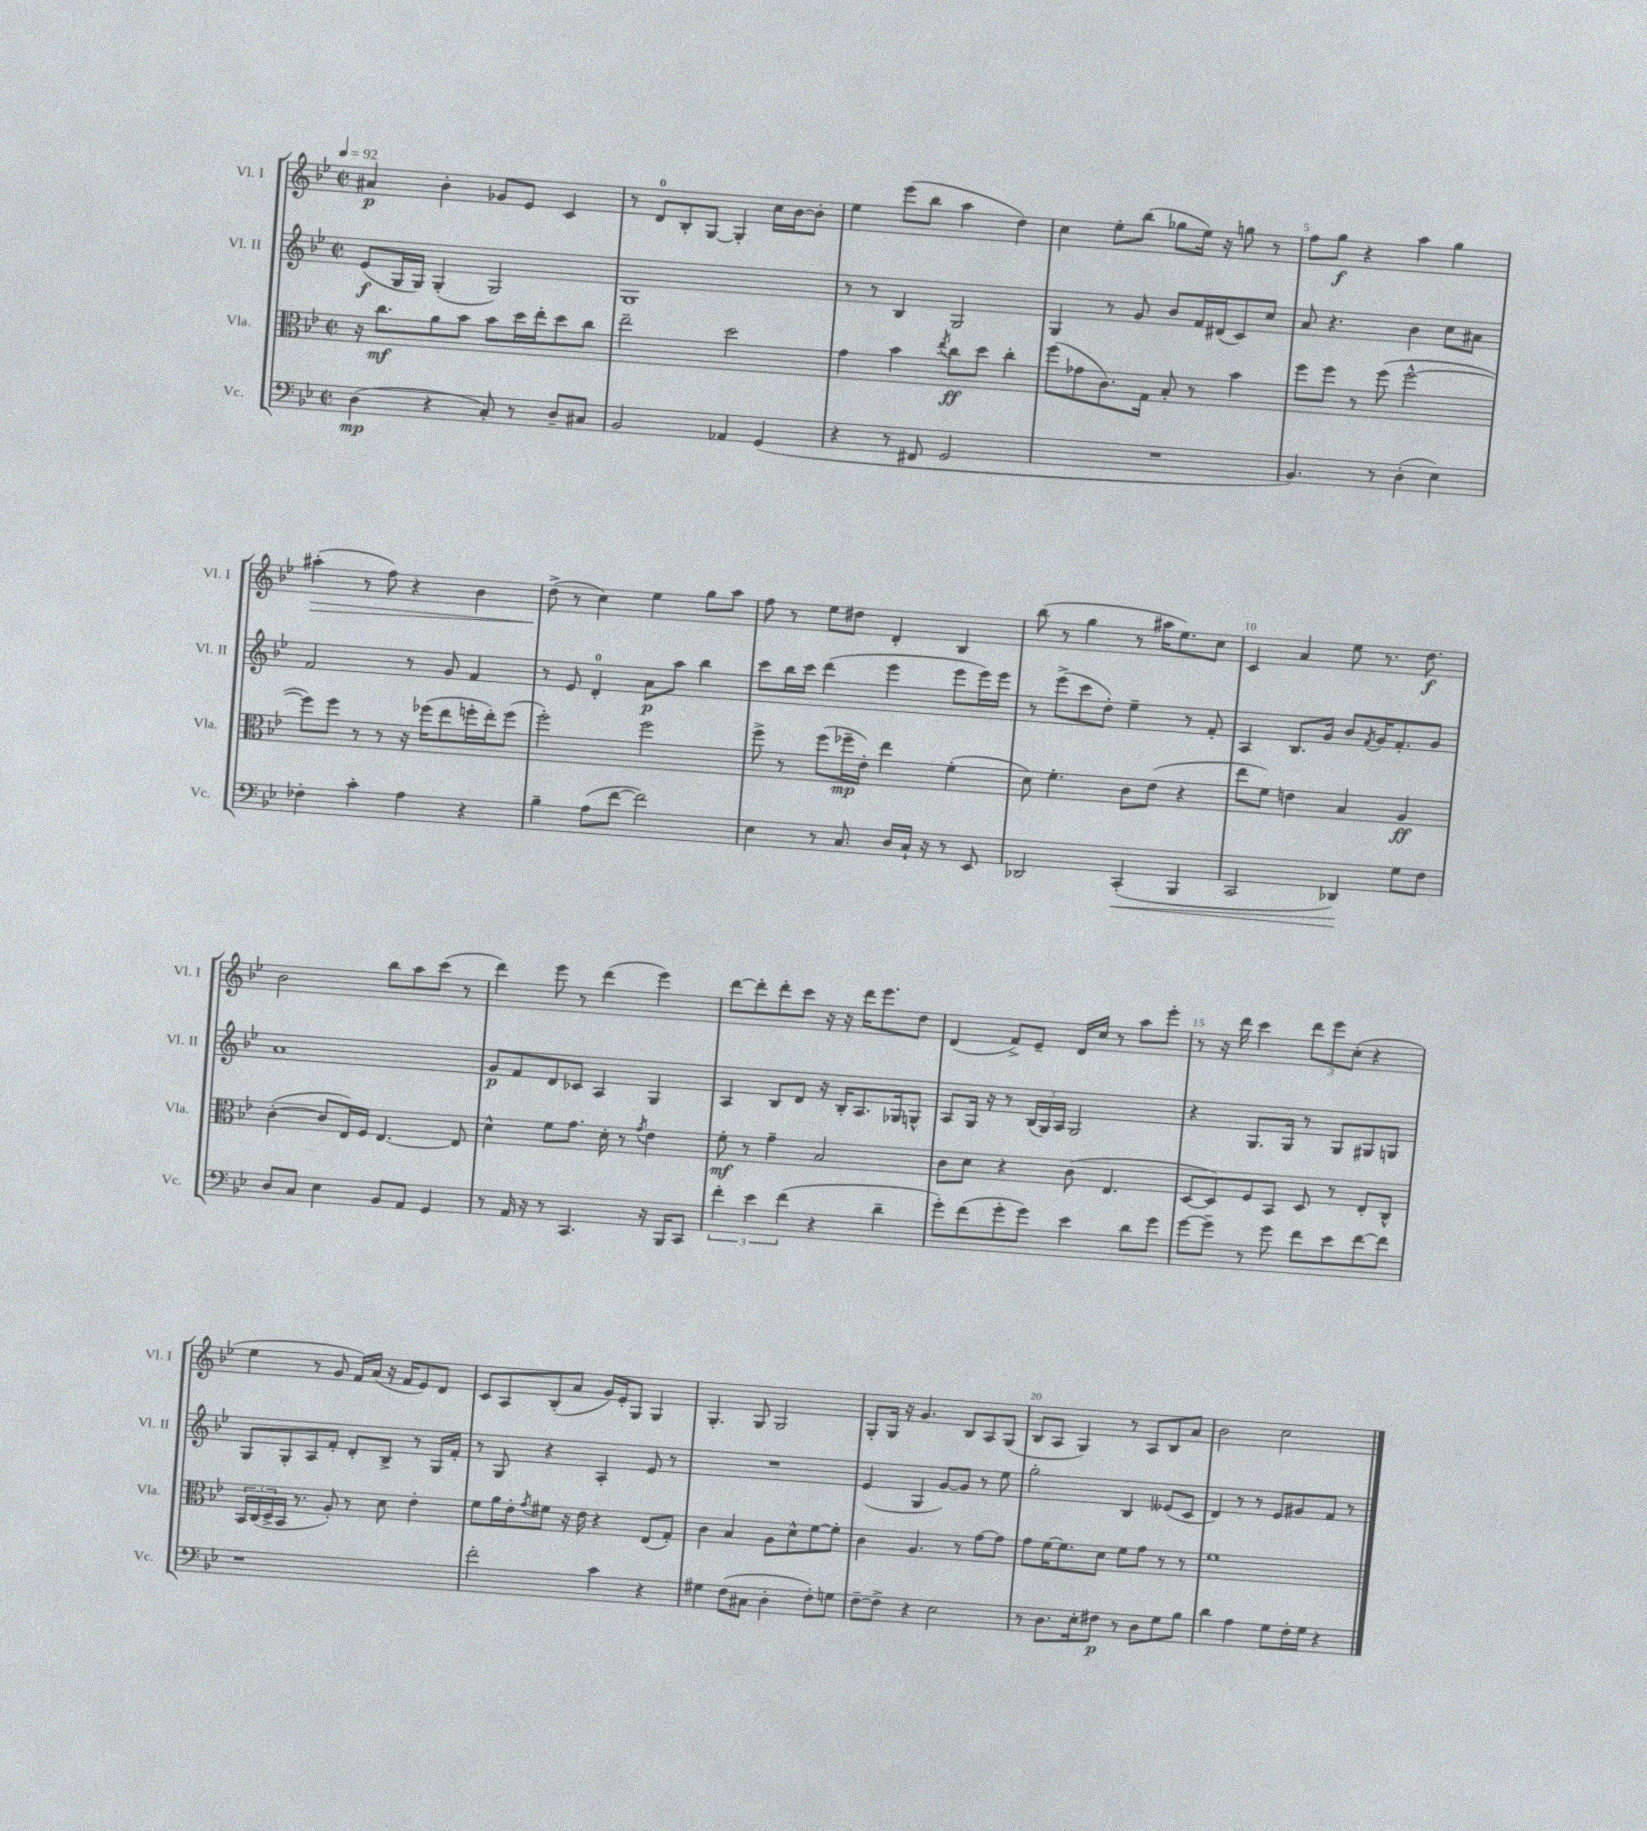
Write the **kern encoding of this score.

**kern	**kern	**kern	**kern
*staff4	*staff3	*staff2	*staff1
*clefF4	*clefC3	*clefG2	*clefG2
*k[b-e-]	*k[b-e-]	*k[b-e-]	*k[b-e-]
*M2/2	*M2/2	*M2/2	*M2/2
*met(c|)	*met(c|)	*met(c|)	*met(c|)
*MM92	*MM92	*MM92	*MM92
(4D\	16r	(8e-/L	4a#/
.	8.cc\L	.	.
.	.	16G/L	.
.	.	16G/JJ)	.
4r	8a\	(4G'/	4b-'\
.	8b-\J	.	.
8C'/)	8b-\L	2G/)	8g-/L
8r	16dd\L	.	8e-/J
.	16ee-'\J	.	.
8D~/L	8dd\	.	4c/
8C#/J	8cc\J	.	.
=	=	=	=
2BB-/	2ee-~\	1G	8r
.	.	.	8d/L
.	.	.	8B-'/
.	.	.	[8G/J
4AA-/	2dd\	.	4G'/]
(4GG/	.	.	16cc\LL
.	.	.	[16b-\J
.	.	.	8b-'\]J
=	=	=	=
4r	4g\	8r	4ee-\
.	.	8r	.
8r	4b-\	4B-/	(8eee-\L
8FF#/	.	.	8bb-\J
.	8qee-/	.	.
2GG/	8cc\L	2G/	4aa\
.	8dd\J	.	.
.	4cc'\	.	4dd\)
=	=	=	=
1r	(8ff\L	4G/	4cc\
.	8g-\	.	.
.	8.c\)	8r	8ee-'\L
.	.	8g/	(8bb-\J
.	16G\Jk	.	.
.	8B-'/	8b-/L	8gg-\L
.	8r	16f/L	16ee-\Jk)
.	.	(16d#/J	16r
.	4b-\	8c/)	8gg\
.	.	8cc/J	8r
=	=	=	=
4.BB-/)	8ff\L	8a/	8ff\L
.	8ff\J	4.r	8gg\J
.	8r	.	4r
8r	(8ff\	.	.
(4D'\	[2ff^^\	4b-\	4aa\
4E-\)	.	8cc\L	4gg\
.	.	8a#\J	.
=	=	=	=
4F-'\	8ff\]L)	2f/	(4aa#'\
.	8ff\J	.	.
4c'\	8r	.	8r
.	8r	.	8ff\)
4A\	16r	8r	4r
.	(16ff-\LK	.	.
.	8ee-\	8g/	.
4r	16ff'\L	4f/	4b-\
.	16ee-'\J)	.	.
.	(8ff\J	.	.
=	=	=	=
4B-~\	2ff'\)	8r	(8dd^\
.	.	8e-/	8r
(8A\L	.	4d'/	4cc\)
[8f\J	.	.	.
2f\])	2ff\	8a\L	4ee-\
.	.	8aa\J	.
.	.	4bb-\	8gg\L
.	.	.	8aa\J
=	=	=	=
4E-\	8ff^\	8ccc\L	8ff\
.	8r	16bb-\L	8r
.	.	16ccc\JJ	.
8r	(8ff\L	(4ddd\	8ee-\L
8.C/	16ff-~\L	.	8dd#\J
.	16e-'\JJ)	.	.
.	4ee-\	4eee-\	4d'/
16D/LL	.	.	.
16C`/JJ	.	.	.
16r	.	.	.
8r	(4f'\	8eee-\L	4B-/
8EE-/	.	16eee-\L)	.
.	.	16eee-\JJ	.
=	=	=	=
2DD-/	8d\)	8r	(8bb-\
.	4.f'\	(8eee-^\L	8r
.	.	8ccc\	4gg\
.	.	8dd'\J)	.
(4CC'/	8c\L	4ee-~\	8r
.	(8e-\J	.	16aa#\LK
.	.	.	8.ee-\)
4BBB-/	4r	8r	.
.	.	8f'/	8cc\J
=	=	=	=
2CC/	8ee-\L	4A/	4c/
.	8f\J)	.	.
.	4e\	8.B-/L	4a/
.	.	16g/Jk	.
4DD-/)	4B-/	8b-/L	8ee-\
.	.	8qf/	.
.	.	16g/K	8.r
.	.	8.f'/	.
8G\L	4A/	.	.
.	.	.	8.dd\
8F\J	.	8g/J	.
=	=	=	=
8D/L	([4c'\	1a	2b-\
8C/J	.	.	.
4E-\	8c/]L	.	.
.	16E-/L)	.	.
.	16F/JJ	.	.
8BB-/L	[4.E-/	.	8bb-\L
8AA/J	.	.	8aa\
4GG/	.	.	(8ccc\J
.	8E-/]	.	8r
=	=	=	=
8r	4d^^\	8g/L	4ddd\)
16AA/	.	8f/	.
16r	.	.	.
8r	8f\L	8d/	8eee-\
4.CC/	8.g\J	8c-/J	8r
.	.	4A/	(4ddd\
.	16d'\	.	.
.	8r	.	.
.	8qg/	.	.
16r	4e-\	4G/	4eee-\)
16BBB-/LK	.	.	.
8CC/J	.	.	.
=	=	=	=
6f'\	8f'\	4A/	[8ddd\L
.	8r	.	8ddd'\]
6e-\	.	.	.
.	4g~\	8B-/L	8ddd'\
(6f\	.	.	.
.	.	8d/J	8ccc\J
4r	2B-/	16r	16r
.	.	16B-'/LK	16r
.	.	8.A/	16ddd\LK
.	.	.	8.eee-\
4d~\	.	.	.
.	.	16G-/k	.
.	.	8G^^/J	8dd\J
=	=	=	=
8g'\L)	8c\L	8A/L	(4d/
(8f\	8d\J	16G/Jk	.
.	.	16r	.
8g'\	4r	8r	8f^/L)
8g\J)	.	(24B-/LL	8e-~/J
.	.	24G/)	.
.	.	24A/JJ	.
4e-\	(8c\	2G/	16d/LL
.	.	.	16cc/JJ
.	4.E-/	.	8r
8d\L	.	.	8aa\L
8g\J	.	.	8eee-'\J
=	=	=	=
[8g\L	[8D/L	4r	8r
8g~\]J	8D/])	.	16r
.	.	.	16ddd\
8r	8F/	8.G/L	4ccc\
8g\	8BB-/J	.	.
.	.	16G/Jk	.
8f\L	8D/	8r	12ddd\L
.	.	.	12eee-\
8e-\	8r	8G/L	.
.	.	.	(12cc'\J
[8f\	8E-'/L	8G#/	4r
8f\]J	8C^^/J	8G/J	.
=	=	=	=
1r	24BB-/LL	8G/L	4ee-\
.	(24C/	.	.
.	24D^/	.	.
.	16BB-/JJ	8G'/	.
.	8.r	.	.
.	.	8A/	8r
.	8A'/)	8f'/J	8g/
.	8r	8d'/L	16f/LL)
.	.	.	(16a/JJ
.	8d\	8B-^/J	16r
.	.	.	16f/LK
.	4e-'\	8r	8e-/)
.	.	16G/LL	8d/J
.	.	16f'/JJ	.
=	=	=	=
2f'\	8f\L	8r	8c/L
.	16a\L	8G/	8A/
.	16e-'\J	.	.
.	8qg/	.	.
.	8f#\J	4r	(8B-'/
.	16r	.	8a/J
.	16e-\	.	.
4c\	4r	4A'/	16g/LL)
.	.	.	16e-'/J
.	.	.	8G/J
4r	(8E-/L	8e-/	4G/
.	8G'/J)	8r	.
=	=	=	=
4G#\	4c\	1r	4.G'/
(8F\L	4B-/	.	.
8C#\J	.	.	8G/
4D'\	8A\L	.	2G/
.	8d^^\	.	.
8F'\L)	[8f\	.	.
8G\J	8f'\]J	.	.
=	=	=	=
[8F~\L	4c\	(4e-/	8G'/L
8F^\]J	.	.	16G/Jk
.	.	.	16r
4r	4.A/	4G/	4.g/
2E-\	.	[8g/L)	.
.	8r	8g/]J	8B-/L
.	[8g\L	8r	8A/
.	8g\]J	8ee-\	(8G/J
=	=	=	=
8r	8g\L	2gg'\	8B-/L
8.D\L	[16f\K	.	8A/J
.	8.f\]	.	.
.	.	.	4G/)
16E-'\k	.	.	.
8F#\J	8d\J	.	.
8r	8f\L	4B-/	8r
8D\L	8g\J	.	8A/L
8G\	8r	(8e--/L	8B-/
8B-\J	8r	8c/J	8a/J
=	=	=	=
4d\	1f	4d/)	2b-\
4A\	.	8r	.
.	.	8r	.
8G\L	.	8e-/L	2cc\
16F'\L	.	8g#/	.
16G\JJ	.	.	.
4r	.	8f/J	.
.	.	8r	.
==	==	==	==
*-	*-	*-	*-
